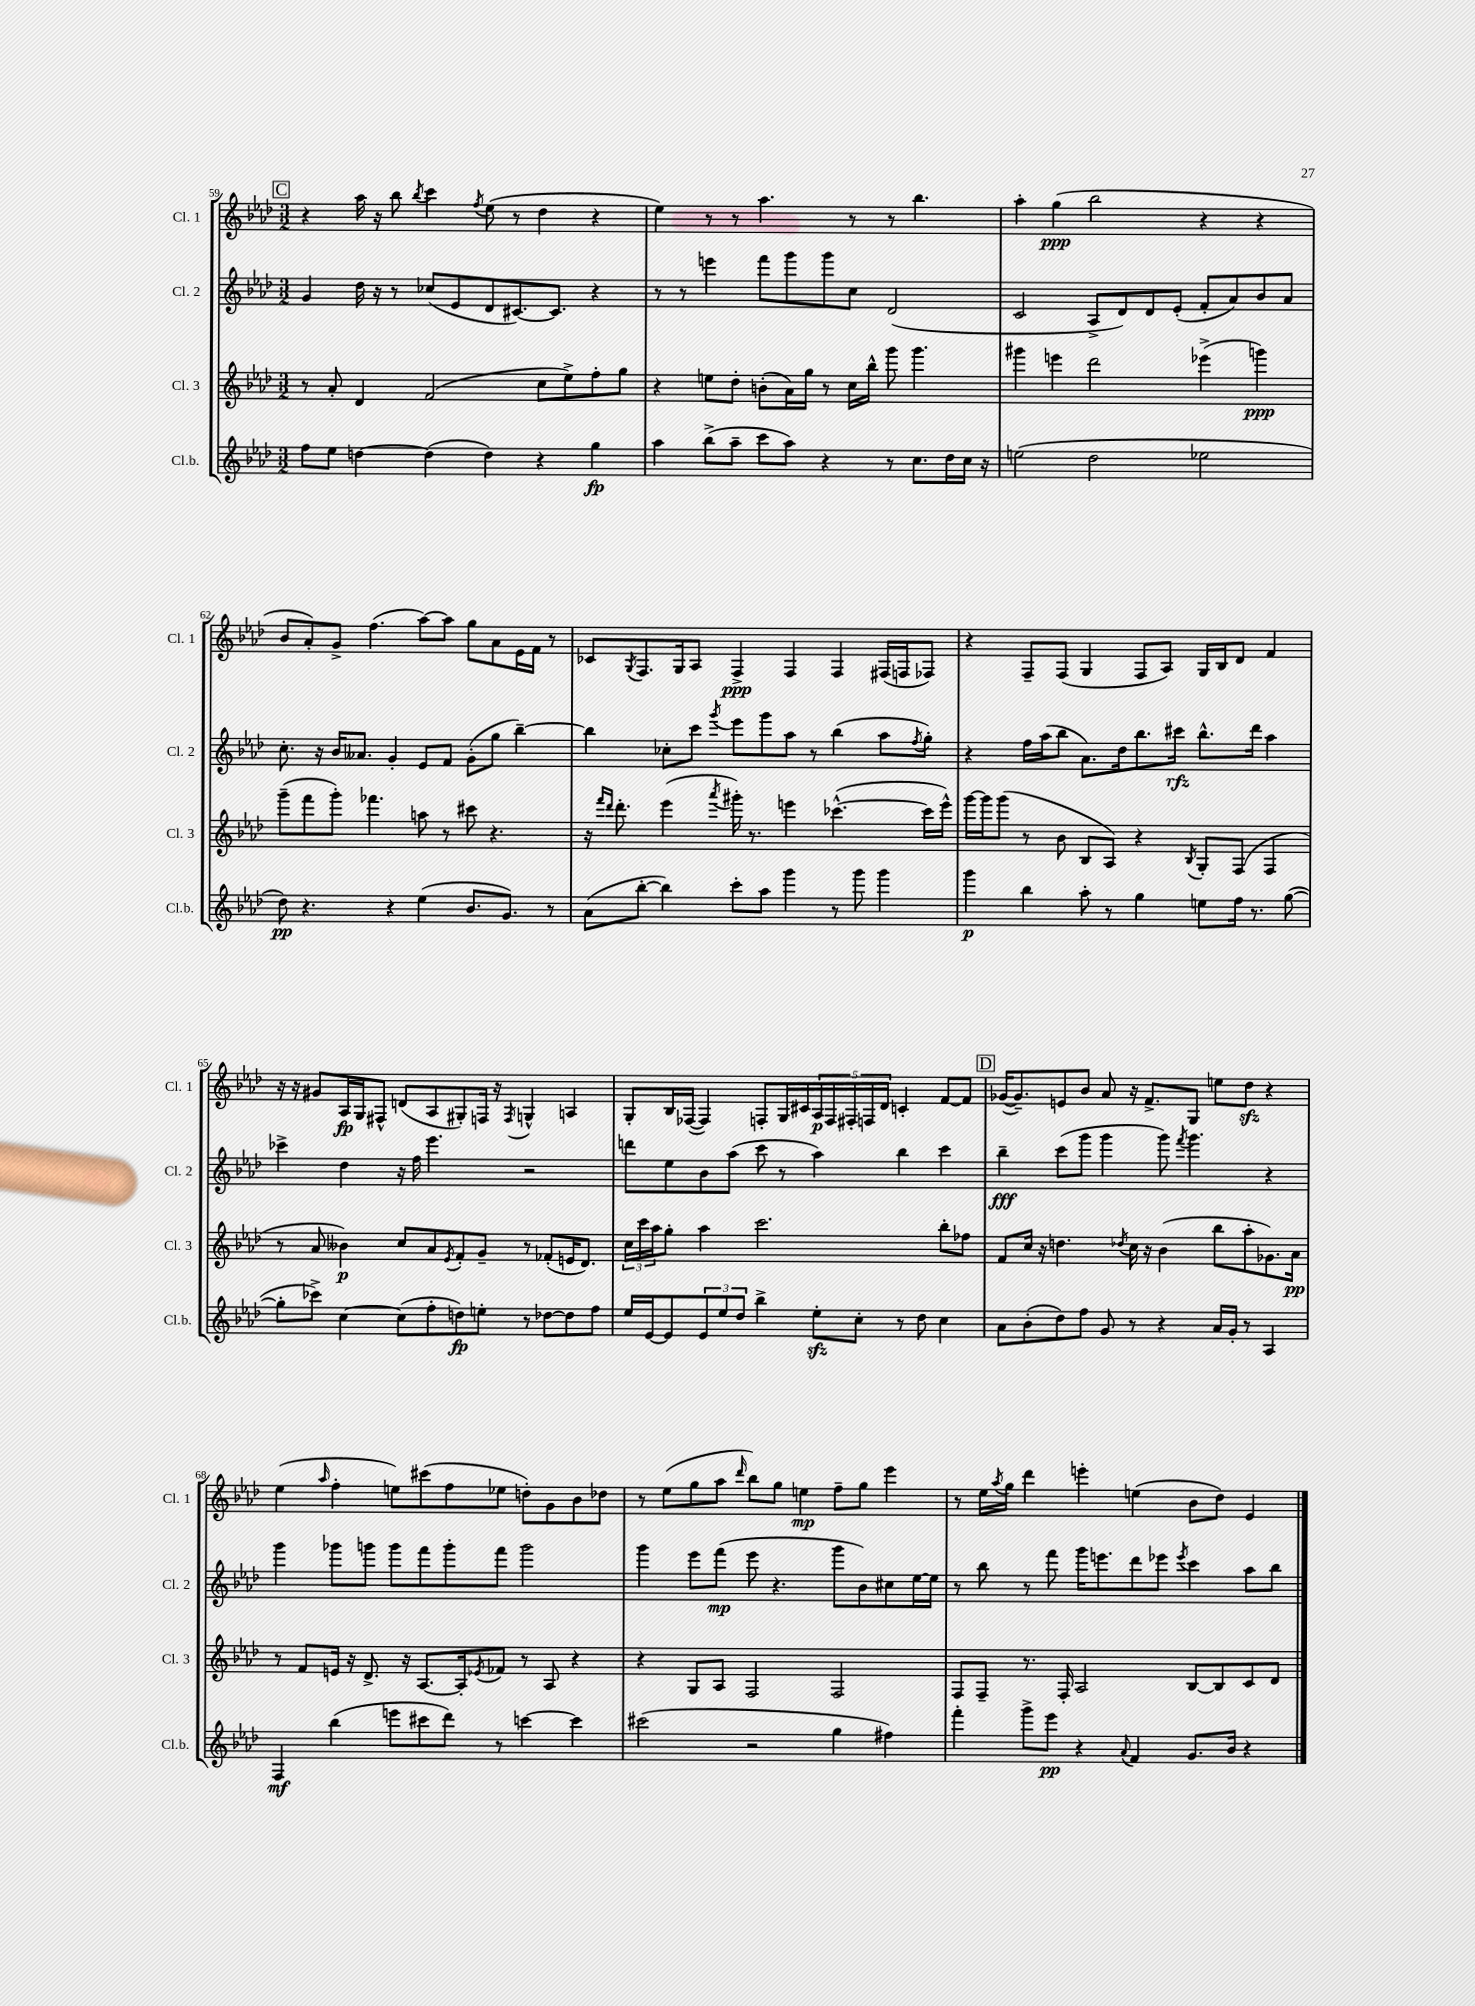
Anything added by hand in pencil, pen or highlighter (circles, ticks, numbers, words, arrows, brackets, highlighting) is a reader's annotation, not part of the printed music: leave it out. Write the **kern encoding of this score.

**kern	**kern	**kern	**kern
*staff4	*staff3	*staff2	*staff1
*clefG2	*clefG2	*clefG2	*clefG2
*k[b-e-a-d-]	*k[b-e-a-d-]	*k[b-e-a-d-]	*k[b-e-a-d-]
*M3/2	*M3/2	*M3/2	*M3/2
8ff\L	8r	4g/	4r
8ee-\J	8a-'/	.	.
[4dd\	4d-/	16dd-\	16aa-\
.	.	16r	16r
.	.	8r	8bb-\
.	.	.	8qbb-/
(4dd\]	(2f/	(8cc-/L	4ccc\
.	.	8e-/	.
.	.	.	8qff/
4dd\)	.	8d-/	(8ee-\
.	.	[8.c#/)	8r
4r	8cc\L	.	4dd-\
.	.	8.c#/]J	.
.	8ee-^\)	.	.
4gg\	8ff'\	4r	4r
.	8gg\J	.	.
=	=	=	=
4aa-\	4r	8r	4ee-\)
.	.	8r	.
(8bb-^\L	8ee\L	4eee\	8r
8aa-~\J	8dd-'\J	.	8r
8ccc\L	(8b'\L	8fff\L	4.aa-\
8aa-\J)	16a-\L)	8ggg\	.
.	16gg\JJ	.	.
4r	8r	8ggg\	.
.	16cc\LL	8cc\J	8r
.	16bb-^^\JJ	.	.
8r	8ggg\	(2d-/	8r
8.cc\L	4.ggg\	.	4.bb-\
16dd-\L	.	.	.
16cc\JJ	.	.	.
16r	.	.	.
=	=	=	=
(2ee\	4ggg#\	2c/	4aa-'\
.	4eee\	.	(4gg\
2dd-\	2ddd-\	8A-^/L	2bb-\
.	.	8d-/)	.
.	.	8d-/	.
.	.	(8e-'/J	.
2ee-\	(4eee-^\	8f'/L	4r
.	.	8a-/)	.
.	4ggg\)	8b-/	4r
.	.	8a-/J	.
=	=	=	=
8dd-\)	(8ggg~\L	8.cc'\	8b-/L
4.r	8fff\	.	8a-'/)
.	.	16r	.
.	8ggg'\J)	16b-/LK	8g^/J
.	.	8.a--/J	.
.	4.fff-\	.	(4.ff\
4r	.	4g'/	.
(4ee-\	8aa\	8e-/L	[8aa-\L)
.	8r	8f/J	8aa-\]J
8.b-/L	8ccc#\	(8g'\L	8gg\L
.	4.r	8gg\J	8a-\
8.g/J)	.	.	.
.	.	[4bb-~\)	16e-\L
.	.	.	16f\JJ
8r	.	.	8r
=	=	=	=
(8a-\L	16r	4bb-\]	8c-/L
.	16qqfff/LL	.	.
.	16qqddd-/JJ	.	.
.	8.ddd-'\	.	.
.	.	.	8qG/
[8bb-'\J	.	.	8.F/
4bb-\])	(4eee-\	8cc-'\L	.
.	.	.	16G/k
.	.	8ccc\J	8A-/J
.	8qaaa-/	8qggg/	.
8ccc'\L	16ggg#'\)	8eee-\L	4F^/
.	8.r	.	.
8aa-\J	.	8ggg\	.
4ggg\	4eee\	8aa-\J	4F/
.	.	8r	.
8r	([4.ccc-^^\	(4bb-\	4F/
8ggg\	.	.	.
4ggg\	.	8aa-\L	(16F#/LL
.	.	.	16F/J
.	.	8qff/	.
.	16ccc-\]LL	8gg'\J)	8F-/J)
.	16eee^^\JJ)	.	.
=	=	=	=
4ggg\	[16ggg\LL	4r	4r
.	16ggg\]J	.	.
.	(8ggg\J	.	.
4bb-\	8r	16ff\LL	8F~/L
.	.	(16aa-\J	.
.	8b-\	8bb-\J	(8F/J
8aa-'\	8B-/L	8.a-\L)	4G/
8r	8A-/J)	.	.
.	.	16dd-\k	.
4gg\	4r	8.bb-\	8F/L
.	.	.	8A-/J)
.	.	16ccc#\Jk	.
.	8qB-/	.	.
8ee\L	8G'/L	8.bb-^^\L	16G/LL
.	.	.	16B-/J
16ff\Jk	(8F/J	.	8d-/J
8.r	.	16ddd-\Jk	.
.	4F/	4aa-\	4f/
([8gg\	.	.	.
=	=	=	=
8gg'\]L	8r	4ccc-^\	16r
.	.	.	16r
8ccc-^\J)	8a-/	.	8g#/L
[4cc\	4b--\)	4dd-\	16A-/L
.	.	.	16G/J
.	.	.	8F#^^/J
(8cc\]L	8cc/L	16r	(8d/L
.	.	16ff\	.
8ff'\	8a-/	4.eee-\	8A-/
.	8qe-/	.	.
8dd\)	8f'/	.	8G#'/)
8ee'\J	8g~/J	.	16F/Jk
.	.	.	16r
.	.	.	8qF/
8r	8r	2r	4G^^/
[8dd-\L	(8f-'/L	.	.
8dd-\]	16e/K	.	4A/
.	8.d-/J)	.	.
8ff\J	.	.	.
=	=	=	=
16ee-/LL	24cc\LL	8ddd\L	8G'/L
.	24ccc\	.	.
[16e-/J	.	.	.
.	24aa-\J	.	.
8e-/]	8gg'\J	8ee-\	16B-/L
.	.	.	([16F-/JJ
12e-/	4aa-\	8b-\	4F-/])
12ee-/	.	.	.
.	.	(8aa-\J	.
12dd-/J	.	.	.
4bb-^\	2.ccc\	8ccc\	8F'/L
.	.	8r	16G/L
.	.	.	16c#/
8ee-'\L	.	4aa-\)	20A-/
.	.	.	20F/
.	.	.	20F#'/
8cc'\J	.	.	.
.	.	.	20F/
.	.	.	20d-/JJ
8r	.	4bb-\	4c'/
8dd-\	.	.	.
4cc\	8bb-'\L	4ccc\	[8f/L
.	8ff-\J	.	8f/]J
=	=	=	=
8a-\L	8f/L	4bb-~\	([16g-/LK
.	.	.	8.g-~/])
(8b-'\	16cc/Jk	.	.
.	16r	.	.
8dd-\)	4.dd\	(8ccc\L	8e/
8ff\J	.	8ggg\J	8b-/J
8g/	.	4ggg\	8a-/
.	8qdd-/	.	.
8r	16cc\	.	16r
.	16r	.	8.f^/L
4r	(4b-\	8ggg\)	.
.	.	8qfff/	.
.	.	4.ggg\	8G/J
16a-/LL	8bb-\L	.	8ee\L
16g'/JJ	.	.	.
8r	8aa-'\	.	8dd-\J
4A-/	8.g-\)	4r	4r
.	16a-\Jk	.	.
=	=	=	=
4F/	8r	4ggg\	(4ee-\
.	8f/L	.	.
.	.	.	16qqaa-/
(4bb-\	16e/Jk	8ggg-\L	4ff'\
.	16r	.	.
.	8.d-^/	8ggg\J	.
8eee\L	.	8ggg\L	8ee\L)
.	16r	.	.
8ccc#\	[8.A-/L	8fff\	(8ccc#\
8ddd-\J)	.	8ggg'\	8ff\
.	16A-'/]k	.	.
.	8qe-/	.	.
8r	8f-/J	8fff\J	8ee-\J
[4ccc\	8r	2ggg\	8dd'\L)
.	8A-/	.	8g\
4ccc\]	4r	.	8b-\
.	.	.	8dd-\J
=	=	=	=
(2ccc#\	4r	4ggg\	8r
.	.	.	(8ee-\L
.	8G/L	8eee-\L	8gg\
.	8A-/J	(8fff\J	8aa-\J
.	.	.	16qqddd-/
2r	2F/	8eee-\	8bb-\L)
.	.	4.r	8gg\J
.	.	.	4ee\
4gg\	2F/	8ggg\L	8ff~\L
.	.	8b-\)	8gg\J
4ff#\)	.	8cc#\	4eee-\
.	.	[16ee-\L	.
.	.	16ee-\]JJ	.
=	=	=	=
4fff'\	8F/L	8r	8r
.	8F~/J	8bb-\	16ee-\LL
.	.	.	8qaa-/
.	.	.	16gg\JJ
8ggg^\L	8.r	8r	4ddd-\
8eee-\J	.	8fff\	.
.	16F'/	.	.
4r	2A-/	16ggg\LK	4eee'\
.	.	8.eee\	.
8qqa-/	.	.	.
4f/	.	8ddd-\	(4ee\
.	.	8eee-\J	.
.	.	8qeee-/	.
8.g/L	[8B-/L	4ccc\	8b-\L
.	8B-/]	.	8dd-\J)
16b-/Jk	.	.	.
4r	8c/	8aa-\L	4e-/
.	8d-/J	8bb-\J	.
==	==	==	==
*-	*-	*-	*-
